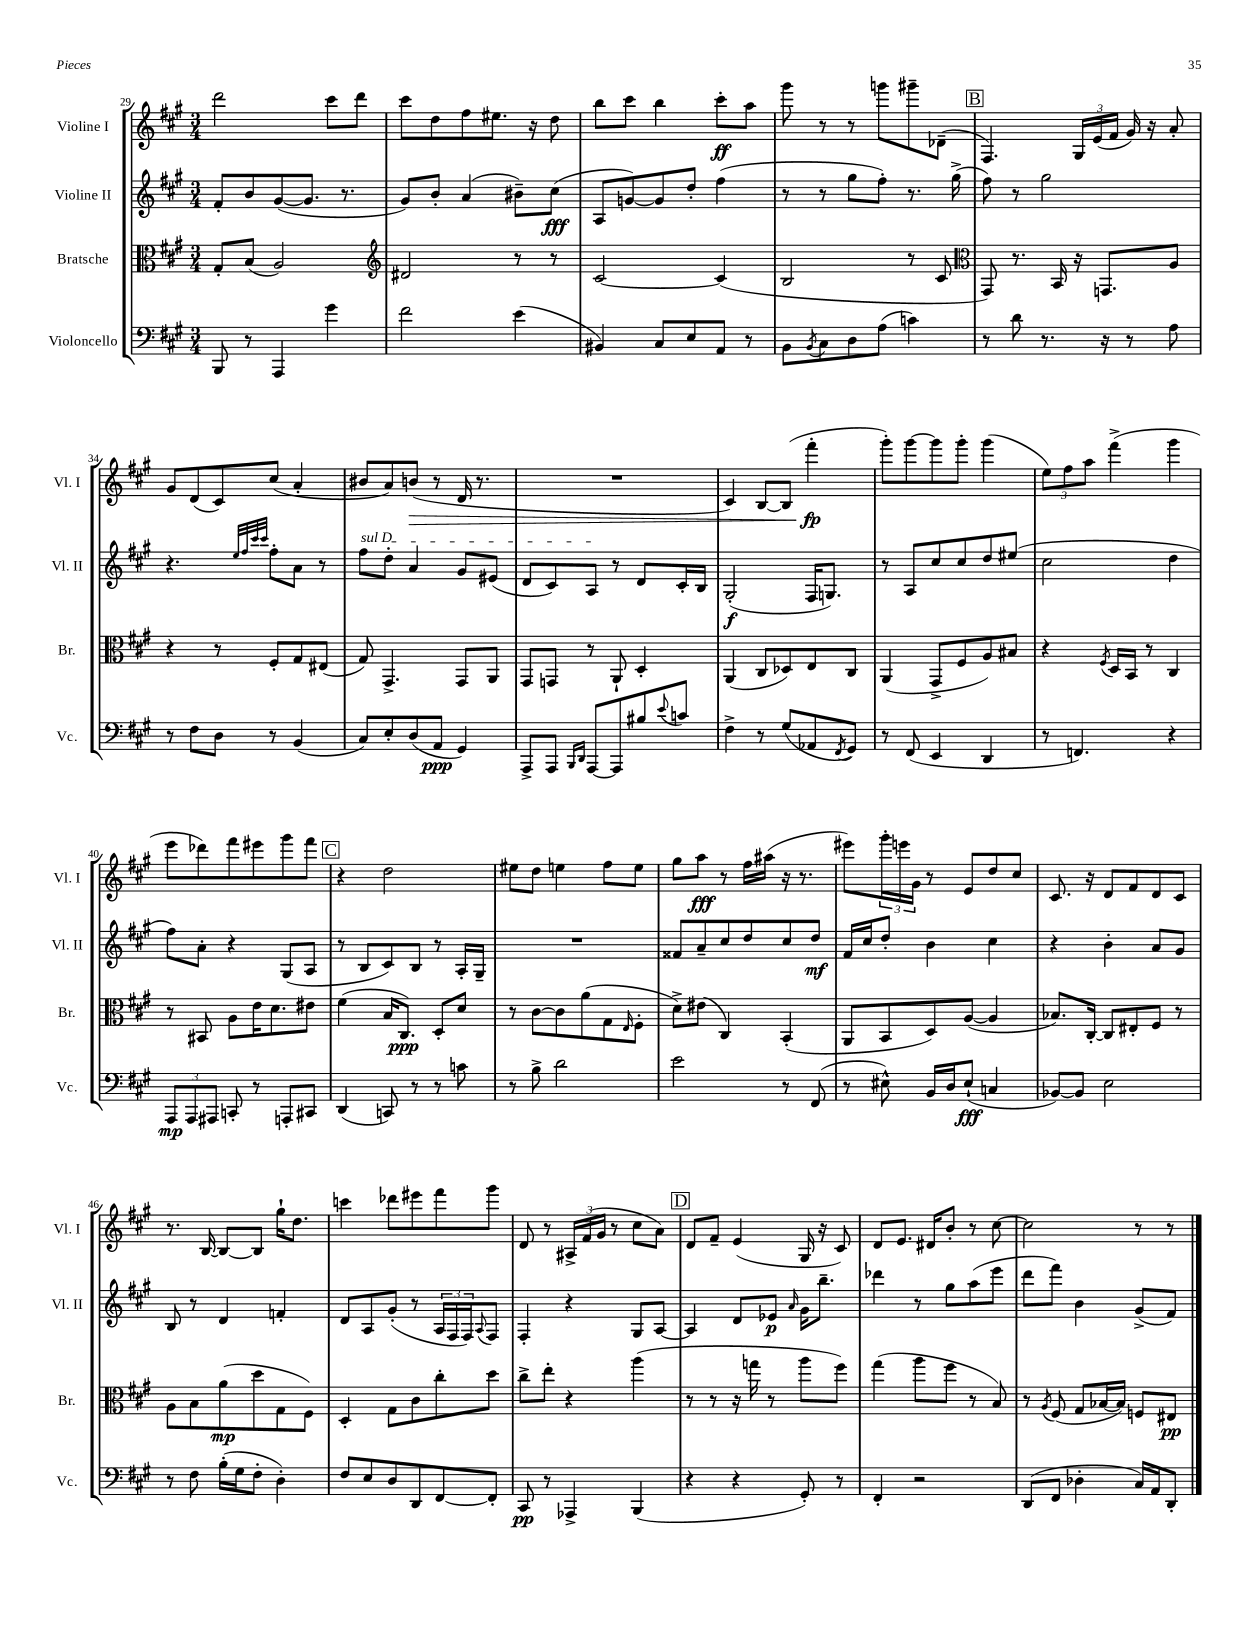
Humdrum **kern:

**kern	**kern	**kern	**kern
*staff4	*staff3	*staff2	*staff1
*clefF4	*clefC3	*clefG2	*clefG2
*k[f#c#g#]	*k[f#c#g#]	*k[f#c#g#]	*k[f#c#g#]
*M3/4	*M3/4	*M3/4	*M3/4
8BBB	8G#'	8f#'	2ddd
8r	(8B	8b	.
4AAA	2A)	([8g#	.
.	.	8.g#]	.
4g#	.	.	8ccc#
.	.	8.r	.
.	.	.	8ddd
=	=	=	=
*	*clefG2	*	*
2f#	2d#	8g#)	8ccc#
.	.	8b'	8dd
.	.	(4a	8ff#
.	.	.	8.ee#
(4e	8r	8b#~)	.
.	.	.	16r
.	8r	(8cc#	8dd
=	=	=	=
4BB#)	[2c#	8A	8bb
.	.	[8g)	8ccc#
8C#	.	8g]	4bb
8E	.	8dd'	.
8AA	(4c#]	(4ff#	8ccc#'
8r	.	.	8aa
=	=	=	=
8BB	2B	8r	8ggg#
8qBB	.	.	.
8C#	.	8r	8r
8D	.	8gg#	8r
(8A	.	8ff#')	8ggg
4c)	8r	8.r	8ggg#~
.	8c#	.	(8d-~
.	.	(16gg#^	.
=	=	=	=
*	*clefC3	*	*
8r	8GG#)	8ff#)	4.F#)
8d	8.r	8r	.
8.r	.	2gg#	.
.	16BB	.	.
.	16r	.	24G#
.	.	.	(24e
16r	8.GG	.	.
.	.	.	24f#
8r	.	.	16g#)
.	.	.	16r
8A	8A	.	8a'
=	=	=	=
8r	4r	4.r	8g#
8F#	.	.	(8d
8D	8r	.	8c#)
.	.	32qqee	.
.	.	32qqff#	.
.	.	32qqccc#	.
.	.	32qqccc#	.
8r	8F#'	8ff#'	(8cc#
(4BB	8G#	8a	4a'
.	(8E#	8r	.
=	=	=	=
8C#)	8G#)	8ff#	8b#
8E'	4.GG#^	8dd'	8a)
(8D	.	4a	(8b
8AA	.	.	8r
4GG#)	8GG#	8g#	16d
.	.	.	8.r
.	8AA	(8e#	.
=	=	=	=
8AAA^	8GG#	8d	2.r
8AAA	8GG	8c#)	.
16qqBBB	.	.	.
16qqDD	.	.	.
[8AAA	8r	8A	.
8AAA]	8AA`	8r	.
8B#	4D'	8d	.
8qqe	.	.	.
8c	.	16c#'	.
.	.	16B	.
=	=	=	=
4F#^	(4AA	(2G#'	4c#)
8r	8C#	.	[8B
(8G#	8D-)	.	(8B]
8AA-	8E	16F#	4fff#'
.	.	8.G)	.
8qFF#	.	.	.
8GG#)	8C#	.	.
=	=	=	=
8r	(4AA	8r	8ggg#')
(8FF#	.	8A	[8ggg#
4EE	8GG#^	8cc#	8ggg#]
.	8F#	8cc#	8ggg#'
4DD	8A)	8dd	(4ggg#
.	8B#	(8ee#	.
=	=	=	=
8r	4r	2cc#	12ee)
.	.	.	12ff#
4.FF)	.	.	.
.	.	.	12aa
.	8qF#	.	.
.	16D	.	(4fff#^
.	16BB	.	.
.	8r	.	.
4r	4C#	4dd	4ggg#
=	=	=	=
12AAA	8r	8ff#)	8eee
12AAA	.	.	.
.	8BB#	8a'	8ddd-)
12AAA#	.	.	.
8CC'	8A	4r	8fff#
8r	16e	.	8eee#
.	8.d	.	.
8AAA'	.	(8G#	8ggg#
8CC#	8e#	8A	8fff#
=	=	=	=
(4DD	(4f#	8r	4r
.	.	8B	.
8CC)	16B	8c#)	2dd
.	8.C#)	.	.
8r	.	8B	.
8r	8D'	8r	.
8c	8d	16A'	.
.	.	16G#~	.
=	=	=	=
8r	8r	2.r	8ee#
8B^	[8c#	.	8dd
2d	8c#]	.	4ee
.	(8a	.	.
.	8G#	.	8ff#
.	16qqE	.	.
.	8F#'	.	8ee
=	=	=	=
2e	8d^)	8f##	8gg#
.	(8e#	8a~	8aa
.	4C#)	8cc#	8r
.	.	8dd	16ff#
.	.	.	(16aa#
8r	(4BB'	8cc#	16r
.	.	.	8.r
(8FF#	.	8dd	.
=	=	=	=
8r	8AA	16f#	8eee#)
.	.	16cc#	.
8E#^^)	8BB	8dd'	24ggg#'
.	.	.	24eee
.	.	.	24g#
16BB	8D)	4b	8r
16D	.	.	.
(8E#`	([8A	.	8e
4C	4A]	4cc#	8dd
.	.	.	8cc#
=	=	=	=
[8BB-)	8.B-)	4r	8.c#
8BB-]	.	.	.
.	[16C#'	.	16r
2E	8C#]	4b'	8d
.	8E#'	.	8f#
.	8F#	8a	8d
.	8r	8g#	8c#
=	=	=	=
8r	8A	8B	8.r
8F#	8B	8r	.
.	.	.	[16B
(16B'	(8a	4d	8B_
16G#	.	.	.
8F#'	8dd	.	8B]
4D')	8G#	4f'	16gg#`
.	.	.	8.dd
.	8F#)	.	.
=	=	=	=
8F#	4D'	8d	4ccc
8E	.	8A	.
8D	8G#	(8g#'	8ddd-
8DD	8c#	8r	8eee#
[8FF#	8cc#'	24A	8fff#
.	.	24F#	.
.	.	24F#)	.
.	.	8qqA	.
8FF#']	8dd	8F#	8ggg#
=	=	=	=
8CC#	8cc#^	4F#'	8d
8r	8ee'	.	8r
4AAA-^	4r	4r	24A#^
.	.	.	(24f#
.	.	.	24g#
.	.	.	8r
(4BBB	(4aa	8G#	8cc#
.	.	[8A	8a)
=	=	=	=
4r	8r	4A]	8d
.	8r	.	8f#~
4r	16r	8d	(4e
.	16gg	.	.
.	8r	8e-	.
.	.	16qqa	.
8GG#')	8aa	16g#	16G#
.	.	8.bb~	16r
8r	8ff#)	.	8c#)
=	=	=	=
4FF#'	(4gg#	4ddd-	8d
.	.	.	8.e
2r	8aa	8r	.
.	.	.	16d#
.	8ff#	8gg#	8b'
.	8r	(8aa	8r
.	8B)	8eee	[8cc#
=	=	=	=
(8DD	8r	8ddd	2cc#]
.	8qA	.	.
8FF#	(8F#	8fff#)	.
4D-'	8G#	4b	.
.	[16B-	.	.
.	16B-])	.	.
16C#)	8F	(8g#^	8r
16AA	.	.	.
8DD'	8E#	8f#)	8r
==	==	==	==
*-	*-	*-	*-
